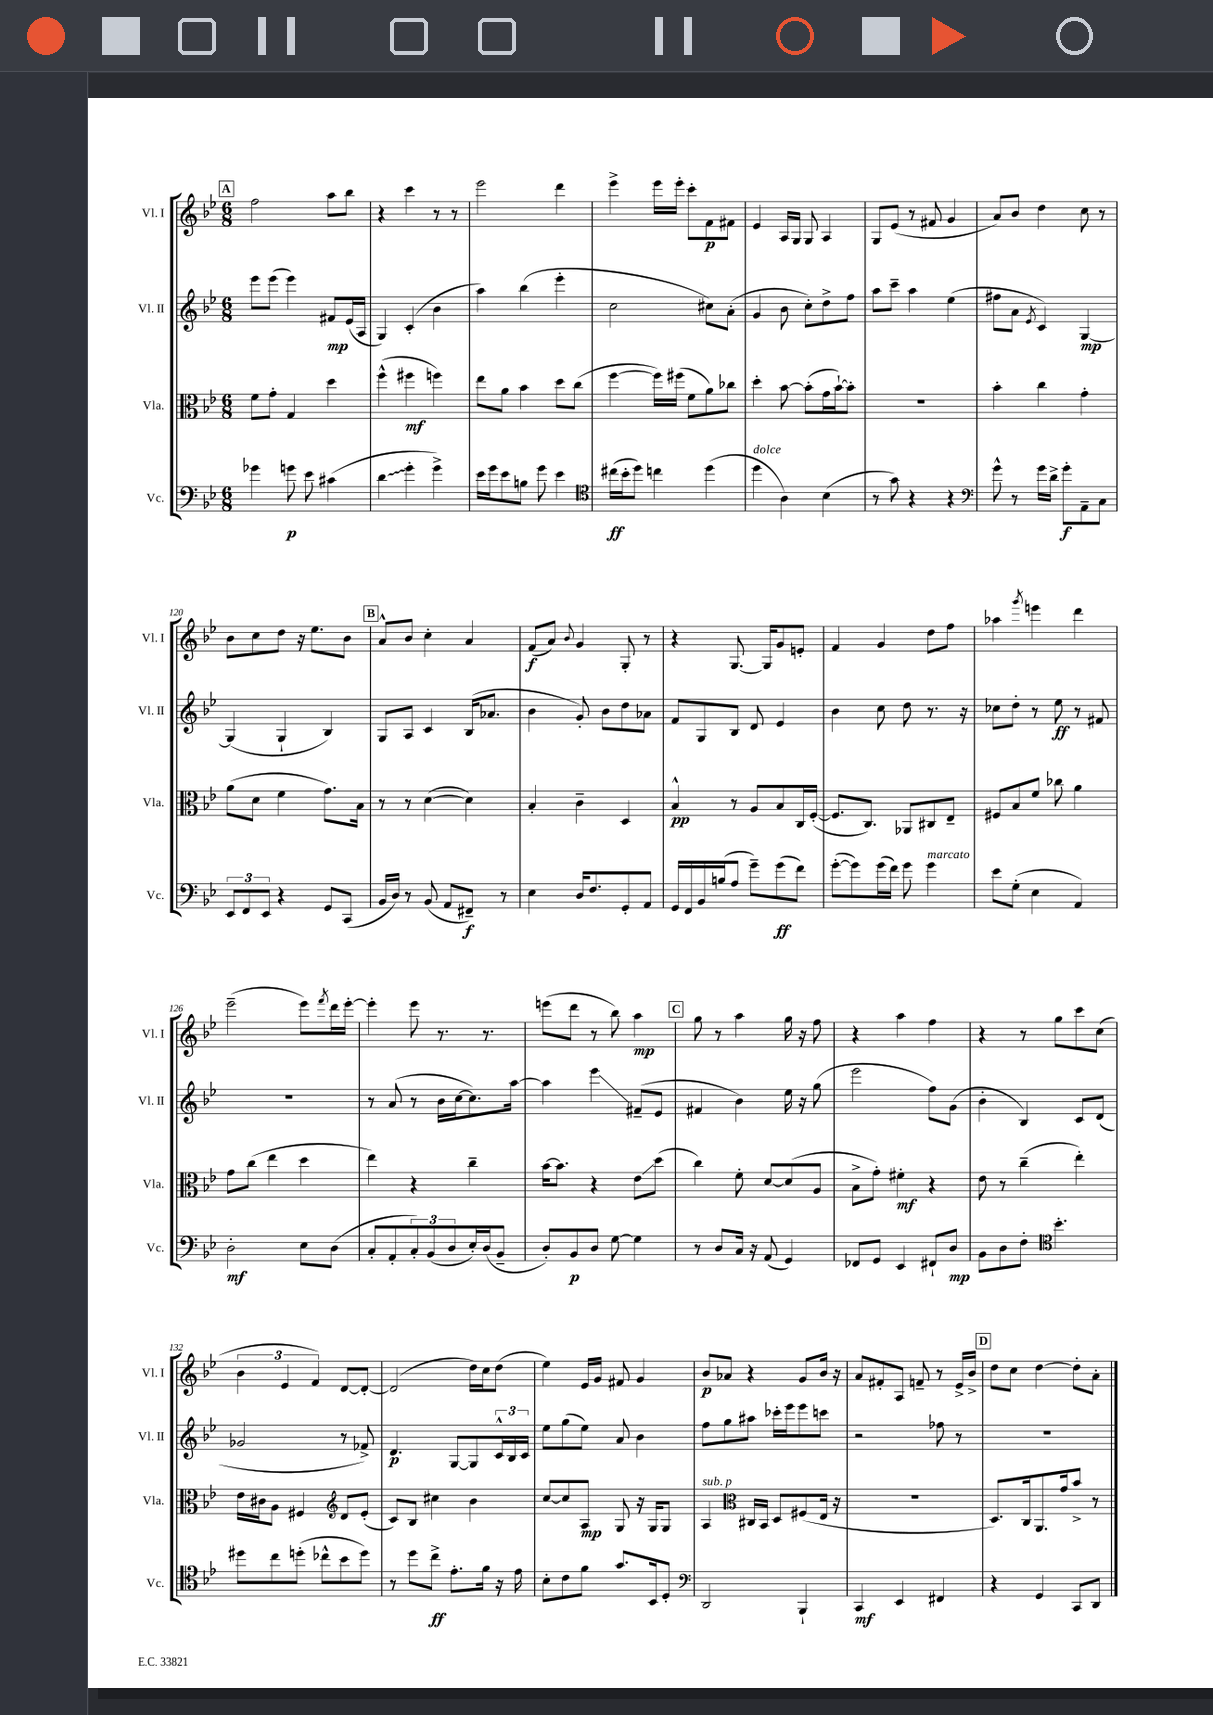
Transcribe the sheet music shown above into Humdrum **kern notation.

**kern	**kern	**kern	**kern
*staff4	*staff3	*staff2	*staff1
*clefF4	*clefC3	*clefG2	*clefG2
*k[b-e-]	*k[b-e-]	*k[b-e-]	*k[b-e-]
*M6/8	*M6/8	*M6/8	*M6/8
4g-	8f	8eee-	2ff
.	8g'	(8eee-	.
8g	4G	4eee-)	.
8e-	.	.	.
(4c#	4dd	8f#	8aa
.	.	(16e-	8bb-
.	.	16A	.
=	=	=	=
4d	(4ff^^	4G)	4r
4g'	4ff#	(4c'	4ccc
4g^)	4ff)	4b-	8r
.	.	.	8r
=	=	=	=
16e-	8ee-	4aa)	2eee-
16g	.	.	.
8e-	8a	.	.
8B	4b-	(4bb-	.
8g	.	.	.
4e-	8dd	4eee-'	4ddd
.	(8cc	.	.
=	=	=	=
*clefC4	*	*	*
(16cc#	[4ff	2cc	4eee-^
16b-'	.	.	.
8dd)	.	.	.
4cc	16ff])	.	16eee-
.	(16ff#	.	16eee-'
.	8f	.	8ccc'
(4dd	8a)	8cc#)	8f
.	8cc-	(8a'	8f#
=	=	=	=
4dd	4dd'	4g	4e-
4A)	[8b-	8b-	16A
.	.	.	16G
.	(8b-']	8cc')	8G
(4B-	16g	8dd^	4A
.	[16b-`)	.	.
.	8b-']	8ff	.
=	=	=	=
8r	2.r	8aa	8G
8g)	.	8ccc~	(8e-
4r	.	4aa	8r
.	.	.	8f#
4r	.	(4ee-	4g
=	=	=	=
*clefF4	*	*	*
8g^^	4b-'	8ff#	8a)
8r	.	8a	8b-
.	.	8qe-	.
16g	4cc	4c)	4dd
16d^	.	.	.
8g'	.	.	.
8AA~	4g'	[4G	8cc
8C	.	.	8r
=	=	=	=
12EE-	(8a	(4G]	8b-
12FF	.	.	.
.	8d	.	8cc
12EE-	.	.	.
4r	4f	4G`	8dd
.	.	.	16r
.	.	.	8.ee-
8GG	8.g)	4B-)	.
(8CC	.	.	8b-
.	16B-	.	.
=	=	=	=
16BB-	8r	8G	8a^^
16D)	.	.	.
8r	8r	8A	8b-
(8BB-	([4d	4c	4cc'
8AA	.	.	.
8FF#~)	4d])	(16B-	4a
.	.	8.a-	.
8r	.	.	.
=	=	=	=
4E-	4B-'	4b-	(8f
.	.	.	8a)
.	.	.	8qqb-
16D	4c~	8g')	4g
8.F	.	.	.
.	.	8b-	.
8GG'	4D	8dd	8G'
8AA	.	8a-	8r
=	=	=	=
16GG	4B-^^	8f	4r
16FF	.	.	.
16BB-	.	8G	.
(16B	.	.	.
8A	8r	8B-	[8.G
8g~)	8A	8d	.
.	.	.	16G]
(8g	8B-	4e-	8g
8f)	16C	.	8e'
.	([16F'	.	.
=	=	=	=
([8g'	8.F]	4b-	4f
8g])	.	.	.
.	8.C)	.	.
(16g	.	8cc	4g
16f)	.	.	.
8g	8AA-	8dd	.
4g	8C#	8.r	8dd
.	8E-~	.	8ff
.	.	16r	.
=	=	=	=
8e-	8F#	8cc-	4aa-
(8G'	8B-	8dd'	.
.	.	.	8qggg
4E-	8f	8r	4eee
.	8cc-	8ee-	.
4AA)	4a	8r	4ddd
.	.	8f#	.
=	=	=	=
2D'	8g	2.r	(2eee-~
.	(8cc	.	.
.	4ee-	.	.
8E-	4dd	.	8eee-)
.	.	.	8qfff
(8D	.	.	16ddd
.	.	.	[16eee-'
=	=	=	=
8C'	4ee-)	8r	4eee-']
8AA'	.	(8a	.
12C')	4r	8r	8eee-
(12BB-	.	.	.
.	.	16b-	8.r
12D	.	.	.
.	.	[16cc	.
16E-')	4cc~	8.cc])	.
(16D	.	.	8.r
8BB-~	.	.	.
.	.	[16aa	.
=	=	=	=
8D')	[16b-	4aa]	(8eee
.	8.b-]	.	.
8BB-	.	.	8ddd
8D	4r	4eee-	8r
[8G	.	.	8bb-)
4G]	8e-	(8f#~	4aa
.	(8dd	8e-	.
=	=	=	=
8r	4cc)	4f#	8gg
8D	.	.	8r
16C	8f'	4b-)	4aa
16r	.	.	.
(8AA	[8d	.	.
4GG)	(8d]	16ee-	16gg
.	.	16r	16r
.	8A	(8gg	8ff
=	=	=	=
8FF-	8B-^	2eee-	4r
8GG	8g')	.	.
4EE-	4f#'	.	4aa
8FF#`	4r	8ff)	4ff
8D	.	(8g	.
=	=	=	=
8BB-	8e-	4b-'	4r
8D	8r	.	.
8F'	(4cc~	4B-)	8r
*clefC4	*	*	*
4.b-'	.	.	8gg
.	4ee-')	8c	8ccc
.	.	(8d	(8cc
=	=	=	=
8dd#	16e-	2g-	6b-
.	16c#	.	.
8cc	8A	.	.
.	.	.	6e-
(8dd'	4F#	.	.
.	.	.	6f)
8cc-^^	.	.	.
*	*clefG2	*	*
8b-	8d	8r	[8d
8dd)	(8e-'	8f-^)	8d'_
=	=	=	=
8r	8c)	4.d	(2d]
8dd	8B-	.	.
8cc^	4cc#	.	.
8.e-'	.	[8G	.
.	4b-	8G]	16dd)
16f	.	.	16cc
16r	.	24c^^	(8dd
.	.	24B-	.
16e-	.	.	.
.	.	24c	.
=	=	=	=
8B-'	[8cc	8ee-	4ee-)
8c	8cc]	(8gg	.
8f	8A	8ee-)	16e-
.	.	.	16g
8.g	8G	8a	8f#
.	16r	4b-	4g
16BB-	16G	.	.
8D'	8G	.	.
=	=	=	=
*clefF4	*	*	*
2DD	4A	8ff	8b-
.	.	8gg	8a-
*	*clefC3	*	*
.	16C#	8aa#	4r
.	16BB-	.	.
.	8D	16ccc-'	.
.	.	16eee-	.
4BBB-`	(8F#	8eee-	8g
.	16E-	8ccc	16b-
.	16r	.	16r
=	=	=	=
4CC	2.r	2r	8a
.	.	.	8f#'
4EE-	.	.	8A
.	.	.	8f~
4FF#	.	8ff-	8r
.	.	8r	16e-^
.	.	.	16b-^
=	=	=	=
4r	8.D)	2.r	8dd
.	.	.	8cc
.	16C	.	.
4GG	8.AA	.	[4dd
.	16g	.	.
8CC	8b-^	.	8dd']
8DD	8r	.	8a'
==	==	==	==
*-	*-	*-	*-
